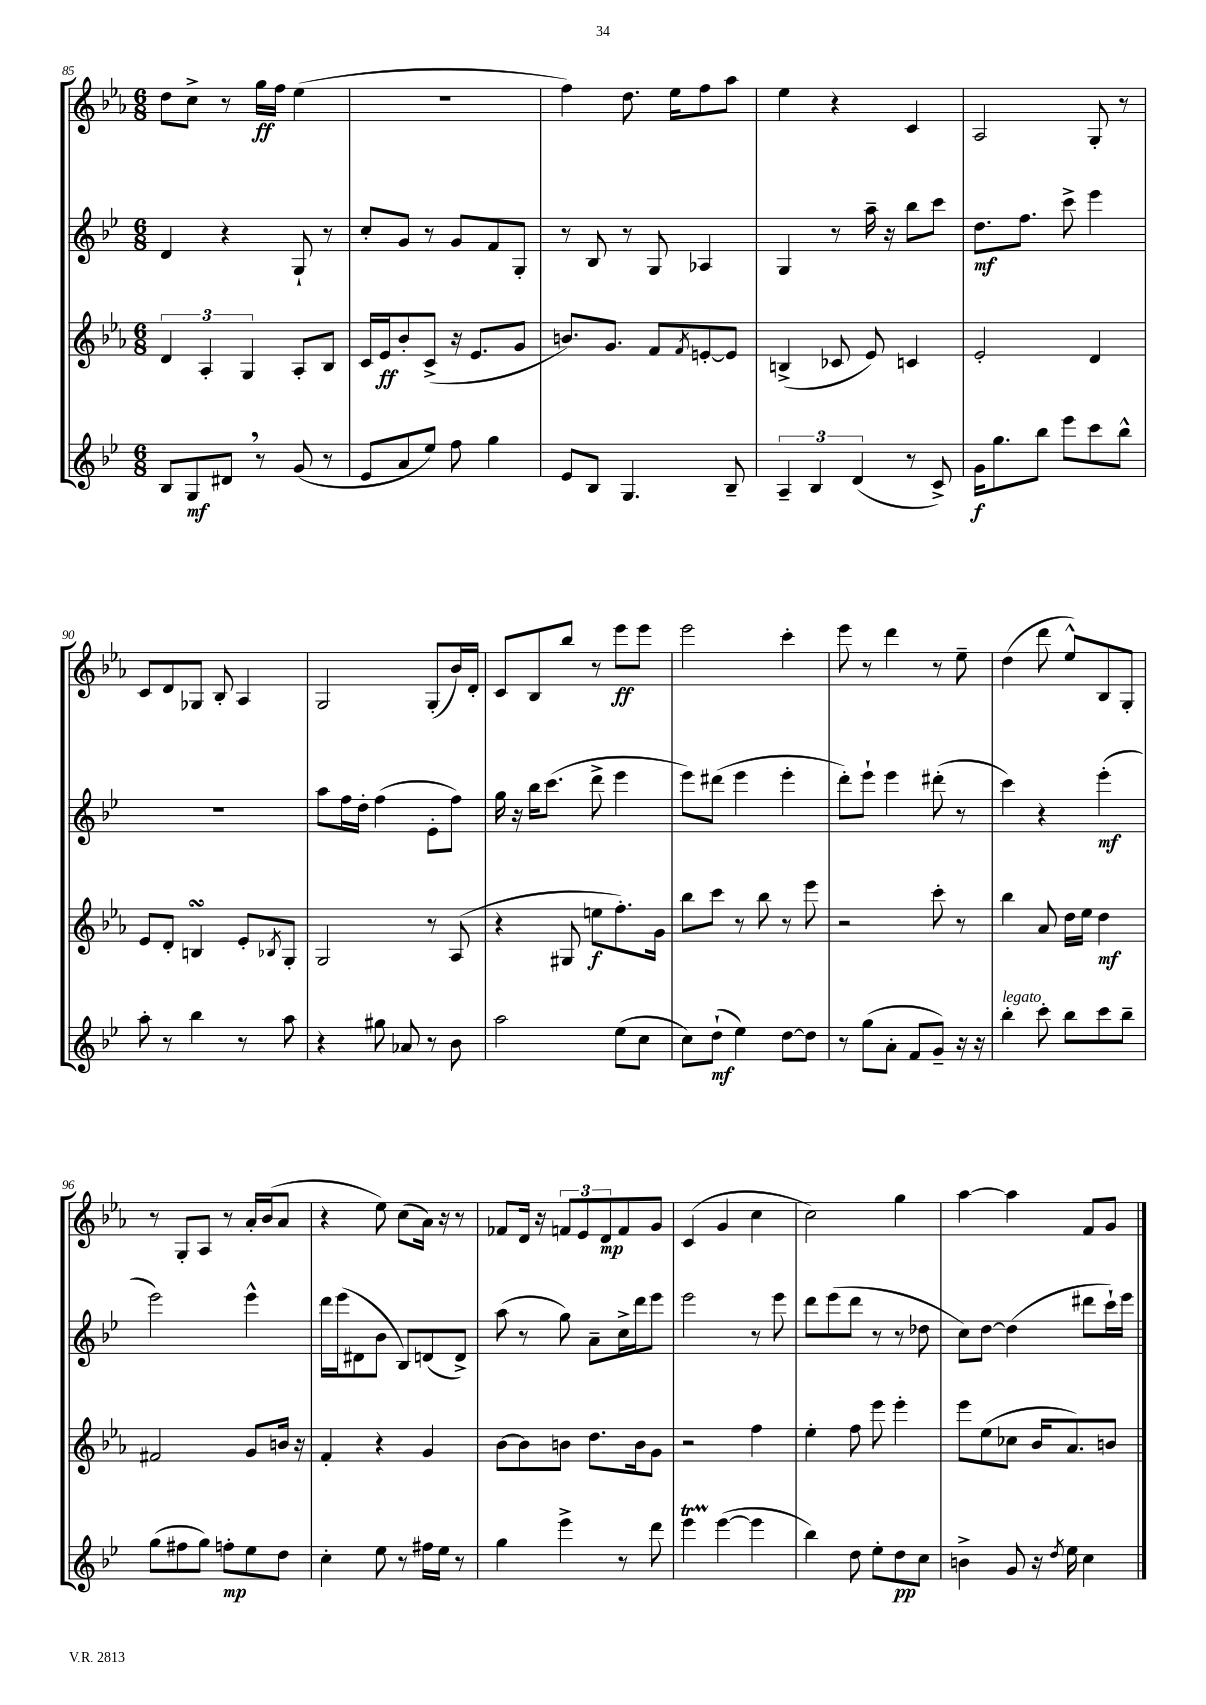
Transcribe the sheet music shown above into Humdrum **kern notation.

**kern	**dynam	**kern	**dynam	**kern	**dynam	**kern	**dynam
*part4	*part4	*part3	*part3	*part2	*part2	*part1	*part1
*staff4	*staff4	*staff3	*staff3	*staff2	*staff2	*staff1	*staff1
*clefG2	*	*clefG2	*	*clefG2	*	*clefG2	*
*k[b-e-]	*	*k[b-e-a-]	*	*k[b-e-]	*	*k[b-e-a-]	*
*M6/8	*	*M6/8	*	*M6/8	*	*M6/8	*
=85	=85	=85	=85	=85	=85	=85	=85
8B-/L	.	6d/	.	4d/	.	8dd\L	.
8G/	mf	.	.	.	.	8cc^\J	.
.	.	6A-'/	.	.	.	.	.
8d#X,/J	.	.	.	4r	.	8r	.
.	.	6G/	.	.	.	.	.
8r	.	.	.	.	.	16gg\LL	ff
.	.	.	.	.	.	16ff\JJ	.
(8g/	.	8A-'/L	.	8G`/	.	(4ee-\	.
8r	.	8B-/J	.	8r	.	.	.
=86	=86	=86	=86	=86	=86	=86	=86
8e-/L	.	16c/LL	.	8cc'/L	.	2.r	.
.	.	16e-/J	ff	.	.	.	.
8a/	.	8b-'/	.	8g/J	.	.	.
8ee-/J)	.	(8c^/J	.	8r	.	.	.
8ff\	.	16r	.	8g/L	.	.	.
.	.	8.e-/L	.	.	.	.	.
4gg\	.	.	.	8f/	.	.	.
.	.	8g/J	.	8G'/J	.	.	.
=87	=87	=87	=87	=87	=87	=87	=87
8e-/L	.	8.bn/L)	.	8r	.	4ff\)	.
8B-/J	.	.	.	8B-/	.	.	.
.	.	8.g/J	.	.	.	.	.
4.G/	.	.	.	8r	.	8.dd\	.
.	.	8f/L	.	8G/	.	.	.
.	.	.	.	.	.	16ee-\KL	.
.	.	8qf/	.	.	.	.	.
.	.	[8en'/	.	4A-X/	.	8ff\	.
8B-~/	.	8e/J]	.	.	.	8aa-\J	.
=88	=88	=88	=88	=88	=88	=88	=88
6A~/	.	(4Bn^/	.	4G/	.	4ee-\	.
6B-/	.	.	.	.	.	.	.
.	.	8c-X/	.	8r	.	4r	.
(6d/	.	.	.	.	.	.	.
.	.	8e-/)	.	16aa~\	.	.	.
.	.	.	.	16r	.	.	.
8r	.	4cn/	.	8bb-\L	.	4c/	.
8c^/)	.	.	.	8ccc\J	.	.	.
=89	=89	=89	=89	=89	=89	=89	=89
16g\KL	f	2e-'/	.	8.dd\L	mf	2A-/	.
8.gg\	.	.	.	.	.	.	.
.	.	.	.	8.ff\J	.	.	.
8bb-\J	.	.	.	.	.	.	.
8eee-\L	.	.	.	8ccc^\	.	.	.
8ccc\	.	4d/	.	4eee-\	.	8G'/	.
8bb-^^\J	.	.	.	.	.	8r	.
!!LO:LB:g=z
=90	=90	=90	=90	=90	=90	=90	=90
8aa'\	.	8e-/L	.	2.r	.	8c/L	.
8r	.	8d'/J	.	.	.	8d/	.
4bb-\	.	4BnsSsS/	.	.	.	8G-X/J	.
.	.	.	.	.	.	8B-'/	.
8r	.	8e-'/L	.	.	.	4A-/	.
.	.	8qB-X/	.	.	.	.	.
8aa\	.	8G'/J	.	.	.	.	.
=91	=91	=91	=91	=91	=91	=91	=91
4r	.	2G/	.	8aa\L	.	2G/	.
.	.	.	.	16ff\L	.	.	.
.	.	.	.	16dd'\JJ	.	.	.
8gg#X\	.	.	.	(4ff\	.	.	.
8a-X/	.	.	.	.	.	.	.
8r	.	8r	.	8e-'\L	.	(8G'/L	.
8b-\	.	(8A-/	.	8ff\J)	.	16b-/L)	.
.	.	.	.	.	.	16d'/JJ	.
=92	=92	=92	=92	=92	=92	=92	=92
2aa\	.	4r	.	16gg\	.	8c/L	.
.	.	.	.	16r	.	.	.
.	.	.	.	16bb-\KL	.	8B-/	.
.	.	.	.	(8.ccc\J	.	.	.
.	.	8G#X/	.	.	.	8bb-/J	.
.	.	8een\L	f	8ddd^\	.	8r	.
(8ee-\L	.	8.ff'\)	.	4eee-\	.	8eee-\L	ff
8cc\J	.	.	.	.	.	8eee-\J	.
.	.	16g\Jk	.	.	.	.	.
=93	=93	=93	=93	=93	=93	=93	=93
8cc\L)	.	8bb-\L	.	8eee-\L)	.	2eee-\	.
(8dd`\J	mf	8ccc\J	.	(8ddd#X\J	.	.	.
4ee-\)	.	8r	.	4eee-\	.	.	.
.	.	8bb-\	.	.	.	.	.
[8dd\L	.	8r	.	4eee-'\	.	4ccc'\	.
8dd\J]	.	8eee-\	.	.	.	.	.
=94	=94	=94	=94	=94	=94	=94	=94
8r	.	2r	.	8ddd'\L)	.	8eee-\	.
(8gg\L	.	.	.	8eee-`\J	.	8r	.
8a'\J	.	.	.	4eee-\	.	4ddd\	.
8f/L	.	.	.	.	.	.	.
8g~/J)	.	8ccc'\	.	(8ddd#X'\	.	8r	.
16r	.	8r	.	8r	.	8ee-~\	.
16r	.	.	.	.	.	.	.
=95	=95	=95	=95	=95	=95	=95	=95
!LO:TX:a:i:t=legato	!	!	!	!	!	!	!
4bb-'\	.	4bb-\	.	4ccc\)	.	(4dd\	.
8ccc'\	.	8a-/	.	4r	.	8ddd\	.
8bb-\L	.	16dd\LL	.	.	.	8ee-^^/L)	.
.	.	16ee-\JJ	.	.	.	.	.
8ccc\	.	4dd\	mf	(4eee-'\	mf	8B-/	.
8bb-~\J	.	.	.	.	.	8G'/J	.
!!LO:LB:g=z
=96	=96	=96	=96	=96	=96	=96	=96
(8gg\L	.	2f#X/	.	2eee-\)	.	8r	.
8ff#X\	.	.	.	.	.	8G'/L	.
8gg\J)	.	.	.	.	.	8A-/J	.
8ffn'\L	mp	.	.	.	.	8r	.
8ee-\	.	8g/L	.	4eee-^^\	.	16a-'/LL	.
.	.	.	.	.	.	(16b-/J	.
8dd\J	.	16bn/Jk	.	.	.	8a-/J	.
.	.	16r	.	.	.	.	.
=97	=97	=97	=97	=97	=97	=97	=97
4cc'\	.	4f'/	.	16ddd\LL	.	4r	.
.	.	.	.	(16eee-\J	.	.	.
.	.	.	.	8d#X\	.	.	.
8ee-\	.	4r	.	8b-\J	.	8ee-\)	.
8r	.	.	.	8B-/L)	.	(8cc\L	.
16ff#X\LL	.	4g/	.	(8dn/	.	16a-\Jk)	.
16ee-\JJ	.	.	.	.	.	16r	.
8r	.	.	.	8d^/J)	.	8r	.
=98	=98	=98	=98	=98	=98	=98	=98
4gg\	.	[8b-\L	.	(8aa\	.	8f-X/L	.
.	.	8b-\]	.	8r	.	16d/Jk	.
.	.	.	.	.	.	16r	.
4eee-^\	.	8bn\J	.	8gg\)	.	12fn/L	.
.	.	.	.	.	.	12e-/	.
.	.	8.dd\L	.	8a~\L	.	.	.
.	.	.	.	.	.	12d/	mp
8r	.	.	.	16cc^\L	.	8f/	.
.	.	16b\k	.	16ddd\J	.	.	.
8ddd\	.	8g\J	.	8eee-\J	.	8g/J	.
=99	=99	=99	=99	=99	=99	=99	=99
4eee-T\	.	2r	.	2eee-\	.	(4c/	.
([4eee-\	.	.	.	.	.	4g/	.
4eee-\]	.	4ff\	.	8r	.	4cc\	.
.	.	.	.	8eee-\	.	.	.
=100	=100	=100	=100	=100	=100	=100	=100
4bb-\)	.	4ee-'\	.	8ddd\L	.	2cc\)	.
.	.	.	.	(8eee-\	.	.	.
8dd\	.	8ff\	.	8ddd\J	.	.	.
8ee-'\L	.	8eee-\	.	8r	.	.	.
8dd\	pp	4eee-'\	.	8r	.	4gg\	.
8cc\J	.	.	.	8dd-X\	.	.	.
=101	=101	=101	=101	=101	=101	=101	=101
4bn^\	.	8eee-\L	.	8cc\L)	.	[4aa-\	.
.	.	(8ee-\	.	[8dd\J	.	.	.
8g/	.	8cc-X\J	.	(4dd\]	.	4aa-\]	.
16r	.	16b-/KL	.	.	.	.	.
8qdd/	.	.	.	.	.	.	.
16ee-\	.	8.a-/)	.	.	.	.	.
4cc\	.	.	.	8ddd#X\L	.	8f/L	.
.	.	8bn/J	.	16ccc`\L)	.	8g/J	.
.	.	.	.	16eee-\JJ	.	.	.
==	==	==	==	==	==	==	==
*-	*-	*-	*-	*-	*-	*-	*-
